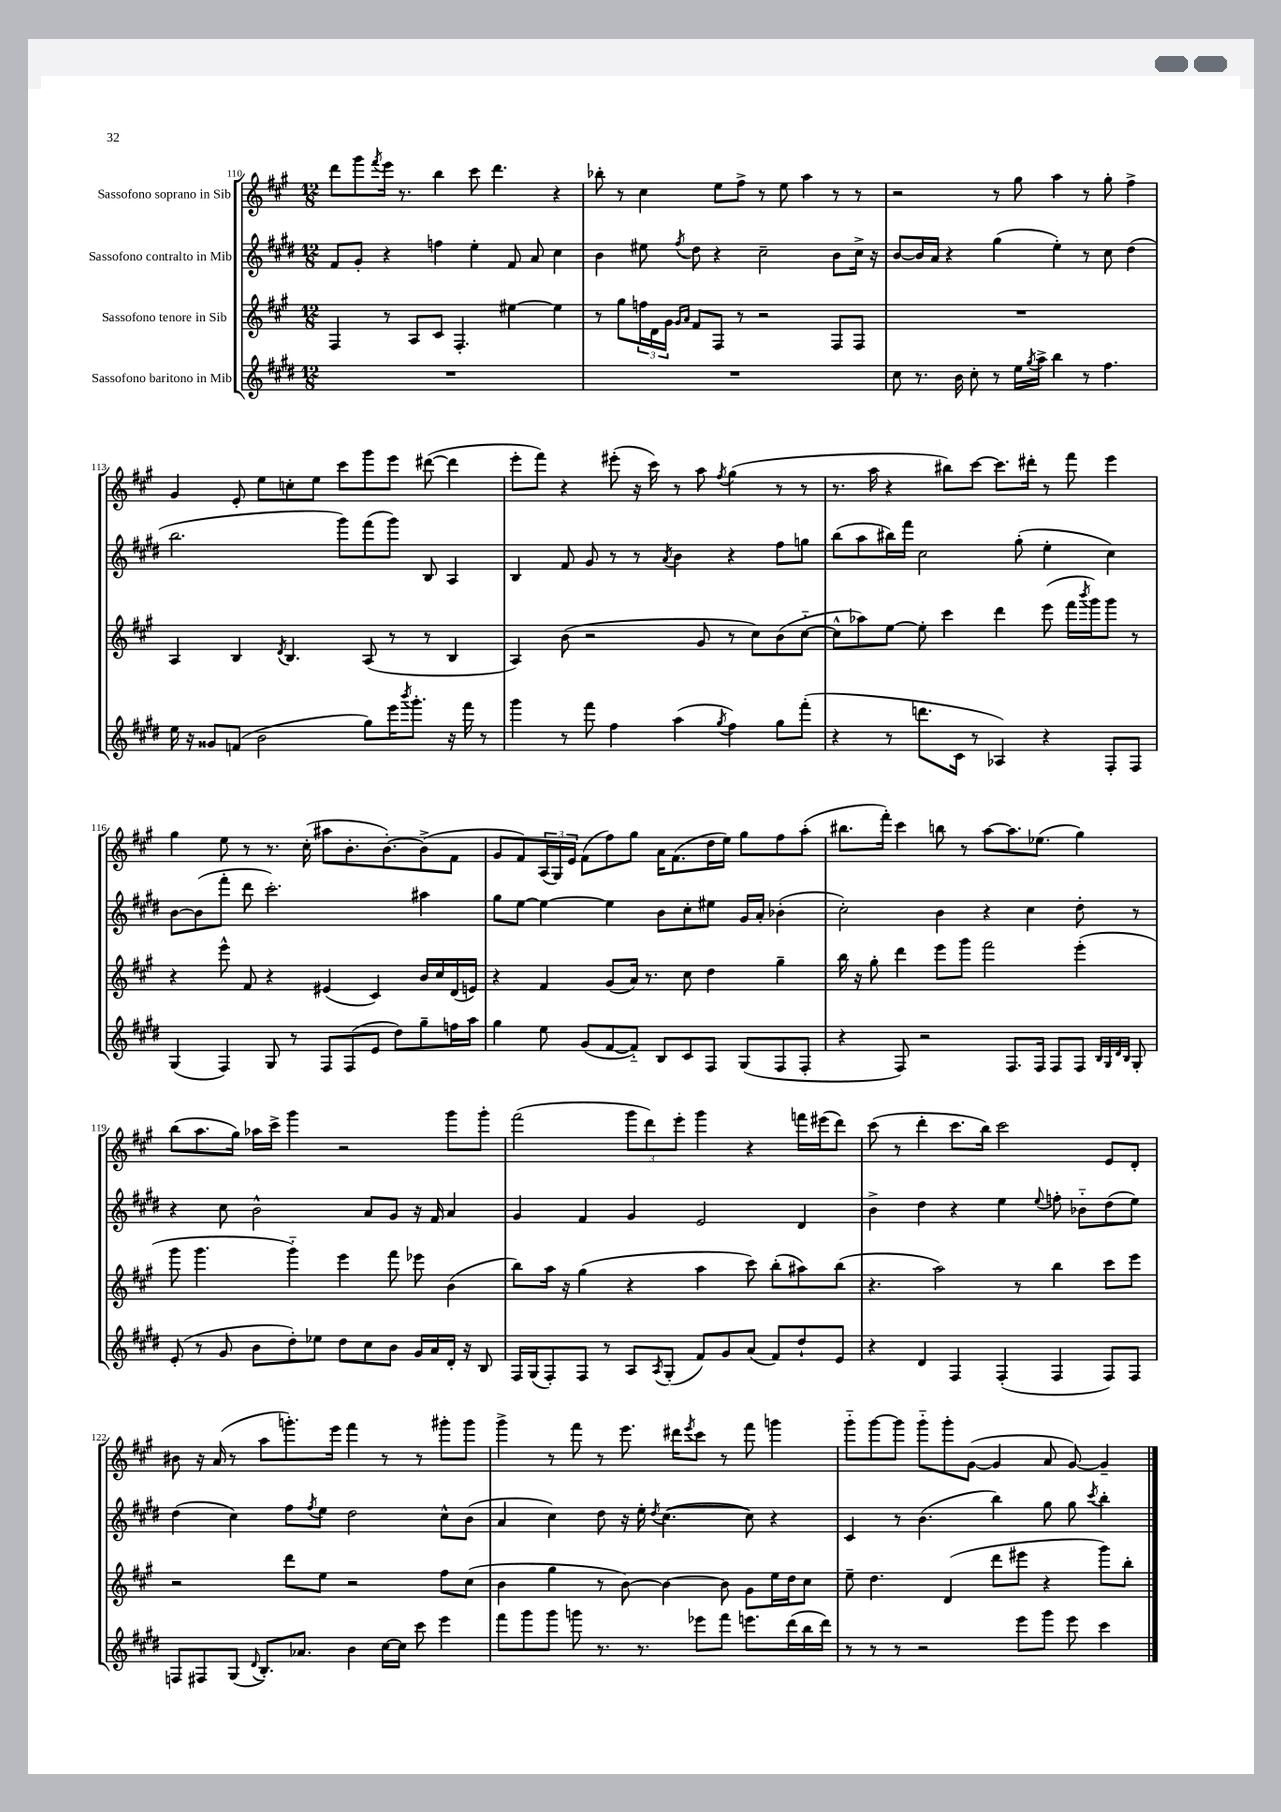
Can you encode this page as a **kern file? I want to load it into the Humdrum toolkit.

**kern	**kern	**kern	**kern
*staff4	*staff3	*staff2	*staff1
*clefG2	*clefG2	*clefG2	*clefG2
*k[f#c#g#d#]	*k[f#c#g#]	*k[f#c#g#d#]	*k[f#c#g#]
*M12/8	*M12/8	*M12/8	*M12/8
1.r	4F#/	8f#/L	8ddd\L
.	.	8g#'/J	8ggg#\
.	.	.	8qfff#/
.	8r	4r	16eee\Jk
.	.	.	8.r
.	8A/L	.	.
.	8c#/J	4ff\	4bb\
.	4.F#'/	.	.
.	.	4ee'\	8ccc#\
.	.	.	4.ddd\
.	[4ee#\	8f#/	.
.	.	8a/	.
.	4ee#\]	4cc#\	4r
=	=	=	=
1.r	8r	4b\	8bb-'\
.	8gg#\L	.	8r
.	24ff\L	8ee#\	4cc#\
.	24d\	.	.
.	24g#\JJ	.	.
.	16qqg#/LL	.	.
.	16qqa/JJ	8qff#/	.
.	8f#/L	8dd#\	.
.	8F#/J	4r	8ee\L
.	8r	.	8ff#^\J
.	2r	2cc#~\	8r
.	.	.	8ee\
.	.	.	4aa\
.	8F#/L	8b\L	8r
.	8F#/J	16cc#^\Jk	8r
.	.	16r	.
=	=	=	=
8cc#\	1.r	[8b/L	2r
8.r	.	16b/]L	.
.	.	16a/JJ	.
.	.	4r	.
16b\	.	.	.
8cc#'\	.	.	.
8r	.	(4gg#\	8r
16ee\LL	.	.	8gg#\
8qgg#/	.	.	.
16aa^\JJ	.	.	.
4bb\	.	4ee'\)	4aa\
8r	.	8r	8r
4.ff#\	.	8cc#\	8gg#'\
.	.	(4dd#\	4ff#^\
=	=	=	=
16ee\	4A/	2.bb\	4g#/
16r	.	.	.
8g##/L	.	.	.
(8f/J	4B/	.	8e'/
2b\	.	.	8ee\L
.	8qd/	.	.
.	4.B/	.	8cc'\
.	.	.	8ee\J
.	.	8ggg#\L)	8ccc#\L
8gg#\L)	(8A/	(8fff#\	8ggg#\
16eee\K	8r	8ggg#\J)	8eee\J
8qbbb/	.	.	.
8.ggg#'\J	.	.	.
.	8r	8B/	([8ddd#\
16r	4B/	4A/	4ddd#\]
16fff#\	.	.	.
8r	.	.	.
=	=	=	=
4ggg#\	4A/)	4B/	8eee'\L
.	.	.	8fff#\J)
8r	(8b\	8f#/	4r
8fff#\	2r	8g#/	.
4ff#\	.	8r	(8eee#'\
.	.	8r	16r
.	.	.	16ccc#\)
.	.	8qa/	.
(4aa\	.	4b\	8r
.	8g#/	.	8aa\
8qgg#/	.	.	8qff#/
4ff#\)	8r	4r	(4gg#\
.	8cc#\L)	.	.
8gg#\L	(8b\	8ff#\L	8r
(8fff#'\J	[8cc#'~\J	8gg\J	8r
=	=	=	=
4r	8cc#^^\]L	(8bb\L	8.r
.	8aa-\)	8aa\	.
.	.	.	16aa\
8r	[8ee\J	16bb#\L)	4r
.	.	16fff#\JJ	.
8.ddd\L	8ee'\]	2cc#\	.
.	4ccc#\	.	8bb#\L)
16c#\Jk	.	.	.
8r	.	.	[8ccc#\J
4A-/)	4ddd\	.	8.ccc#\]L
.	.	(8gg#'\	.
.	.	.	16ddd#'\Jk
4r	(8eee\	4ee'\	8r
.	16fff#\LL	.	8fff#\
.	8qbbb/	.	.
.	16ggg#\J)	.	.
8F#'/L	8ggg#\J	4cc#\)	4eee\
8F#/J	8r	.	.
=	=	=	=
(4G#/	4r	[8b\L	4gg#\
.	.	(8b\]	.
4F#/)	8eee^^\	8fff#'\J	8ee\
.	8f#/	8ddd#\	8r
8G#/	4r	2.ccc#'\)	8.r
8r	.	.	.
.	.	.	(16cc#'\
8F#/L	(4e#/	.	8aa#\L
(8F#/	.	.	8.b'\
8e/J	4c#/)	.	.
.	.	.	[8.b'\)
8dd#\L)	.	.	.
8gg#~\	16b/LL	4aa#\	(8b^\]
.	16cc#/	.	.
16ff\L	(16d/	.	8f#\J
16aa\JJ	16e/JJ)	.	.
=	=	=	=
4gg#\	4r	8gg#\L	8g#/L
.	.	[8ee\J	8f#/)
8ee\	4f#/	4ee\_	(24A/L
.	.	.	24G#/)
.	.	.	24e/JJ
(8g#/L	.	.	(8f#\L
[8f#/	(8g#/L	4ee\]	8ff#\)
8f#'~/]J)	16a/Jk)	.	8gg#\J
.	8.r	.	.
8B/L	.	8b\L	16a\LK
.	.	.	(8.f#\
8c#/	8cc#\	8cc#'\	.
8F#/J	4dd\	8ee#\J	16dd\L
.	.	.	16ee\JJ)
(8G#/L	.	16g#/LL	8gg#\L
.	.	16a'/JJ	.
8F#/	4gg#~\	(4b-'\	8ff#\
8F#'/J	.	.	(8aa'\J
=	=	=	=
4r	16bb\	2cc#'\)	8.bb#\L
.	16r	.	.
.	8gg#'\	.	.
.	.	.	16fff#'\Jk)
8F#/)	4ddd\	.	4ccc#\
2r	.	.	.
.	8eee\L	4b\	8bb\
.	8ggg#\J	.	8r
.	2fff#\	4r	[8aa\L
8.F#/L	.	.	8.aa\]
.	.	4cc#\	.
16F#/Jk	.	.	(8.ee-\J
8F#/L	.	.	.
8F#/J	(4eee'\	8dd#'\	4gg#\)
32qqB/LLL	.	.	.
32qqG#/	.	.	.
32qqd#/	.	.	.
32qqB/JJJ	.	.	.
8G#'/	.	8r	.
=	=	=	=
(8e'/	8ggg#\	4r	(8bb\L
8r	4.ggg#\	.	8.aa\
8g#/	.	8cc#\	.
.	.	.	16gg#\Jk)
8b\L	.	2b^^\	16aa-\LL
.	.	.	16ccc#^\JJ
8dd#'\)	4ggg#'~\)	.	4ggg#\
8ee-\J	.	.	.
8dd#\L	4eee\	.	2r
8cc#\	.	8a/L	.
8b\J	8fff#\	8g#/J	.
16g#/LL	8eee-\	16r	.
16a/	.	16f#/	.
16d#'/JJ	(4b\	4a/	8ggg#\L
16r	.	.	.
8B/	.	.	8ggg#'\J
=	=	=	=
16F#/LL	8bb\L)	4g#/	(2fff#\
(16G#/J	.	.	.
8F#'/)	16aa\Jk	.	.
.	16r	.	.
8F#/J	(4gg#\	4f#/	.
8r	.	.	.
8A/L	4r	4g#/	12ggg#\L
.	.	.	12ddd\)
8qA/	.	.	.
(8G#'/J	.	.	.
.	.	.	12eee'\J
8f#/L)	4aa\	2e/	4ggg#\
8g#/	.	.	.
(8a/J	8ccc#\)	.	4r
8f#/L)	(8bb'\L	.	.
8dd#`/	8aa#\)	4d#/	16fff\LL
.	.	.	(16eee#\J
8e/J	(8bb\J	.	8ddd\J)
=	=	=	=
4r	4.r	4b^\	(8ccc#\
.	.	.	8r
4d#/	.	4dd#\	4ddd'\
.	2aa\)	.	.
4F#/	.	4r	8.ccc#\L
.	.	.	16bb\Jk)
(4F#'/	.	4ee\	2ccc#\
.	8r	.	.
.	.	8qqee/	.
4F#/	4bb\	8ff'\	.
.	.	8b-'~\L	.
8F#/L)	8ccc#\L	(8dd#\	8e/L
8F#/J	8eee\J	8ee\J)	8d'/J
=	=	=	=
8F/L	2r	(4dd#\	8b#\
8F#/	.	.	16r
.	.	.	(16a/
(8G#/J	.	4cc#\)	8r
8qqd#/	.	.	.
8.B'/L)	.	.	8aa\L
.	8ddd\L	8ff#\L	8.ggg'\)
8.a-/J	.	.	.
.	.	8qff#/	.
.	8ee\J	8ee\J	.
.	.	.	16eee\Jk
4b\	2r	2dd#\	4fff#\
[16cc#\LL	.	.	8r
16cc#\]JJ	.	.	.
8ccc#\	.	.	8r
4eee\	8ff#\L	8cc#^^\L	8ggg#'\L
.	(8cc#\J	(8b\J	8ggg#\J
=	=	=	=
8fff#\L	4b\	4a/	4ggg#^\
8ggg#\	.	.	.
8ggg#\J	4gg#\	4cc#\)	8r
8ggg\	.	.	8fff#\
8.r	8r	8dd#\	8r
.	[8b\)	16r	8.eee\
8.r	.	16ee'\	.
.	.	8qdd#/	.
.	4b\_	([4.cc#\	.
.	.	.	16ddd#\LK
.	.	.	8qeee/
8eee-\L	.	.	8ccc#\J
8fff#\J	8b\]	.	8r
8.eee\L	8g#\L	8cc#\])	8fff#\
.	16ee\L	4r	4ggg\
(16ddd#\L	16dd\J	.	.
16bb\	8cc#\J	.	.
16ddd#\JJ)	.	.	.
=	=	=	=
8r	8ee~\	4c#/	8ggg#'~\L
8r	4.dd\	.	[8ggg#\
8r	.	8r	8ggg#\]J
2r	.	(4.b\	8ggg#'~\L
.	(4d/	.	8ggg#'\
.	.	.	([8g#\J
.	8ddd\L	4bb\)	4g#/]
8eee\L	8eee#\J	.	.
8ggg#\J	4r	8gg#\	8a/
8eee\	.	8gg#\	[8g#/)
.	.	8qccc#/	.
4ccc#\	8ggg#\L)	4bb'\	4g#~/]
.	8bb'\J	.	.
==	==	==	==
*-	*-	*-	*-
